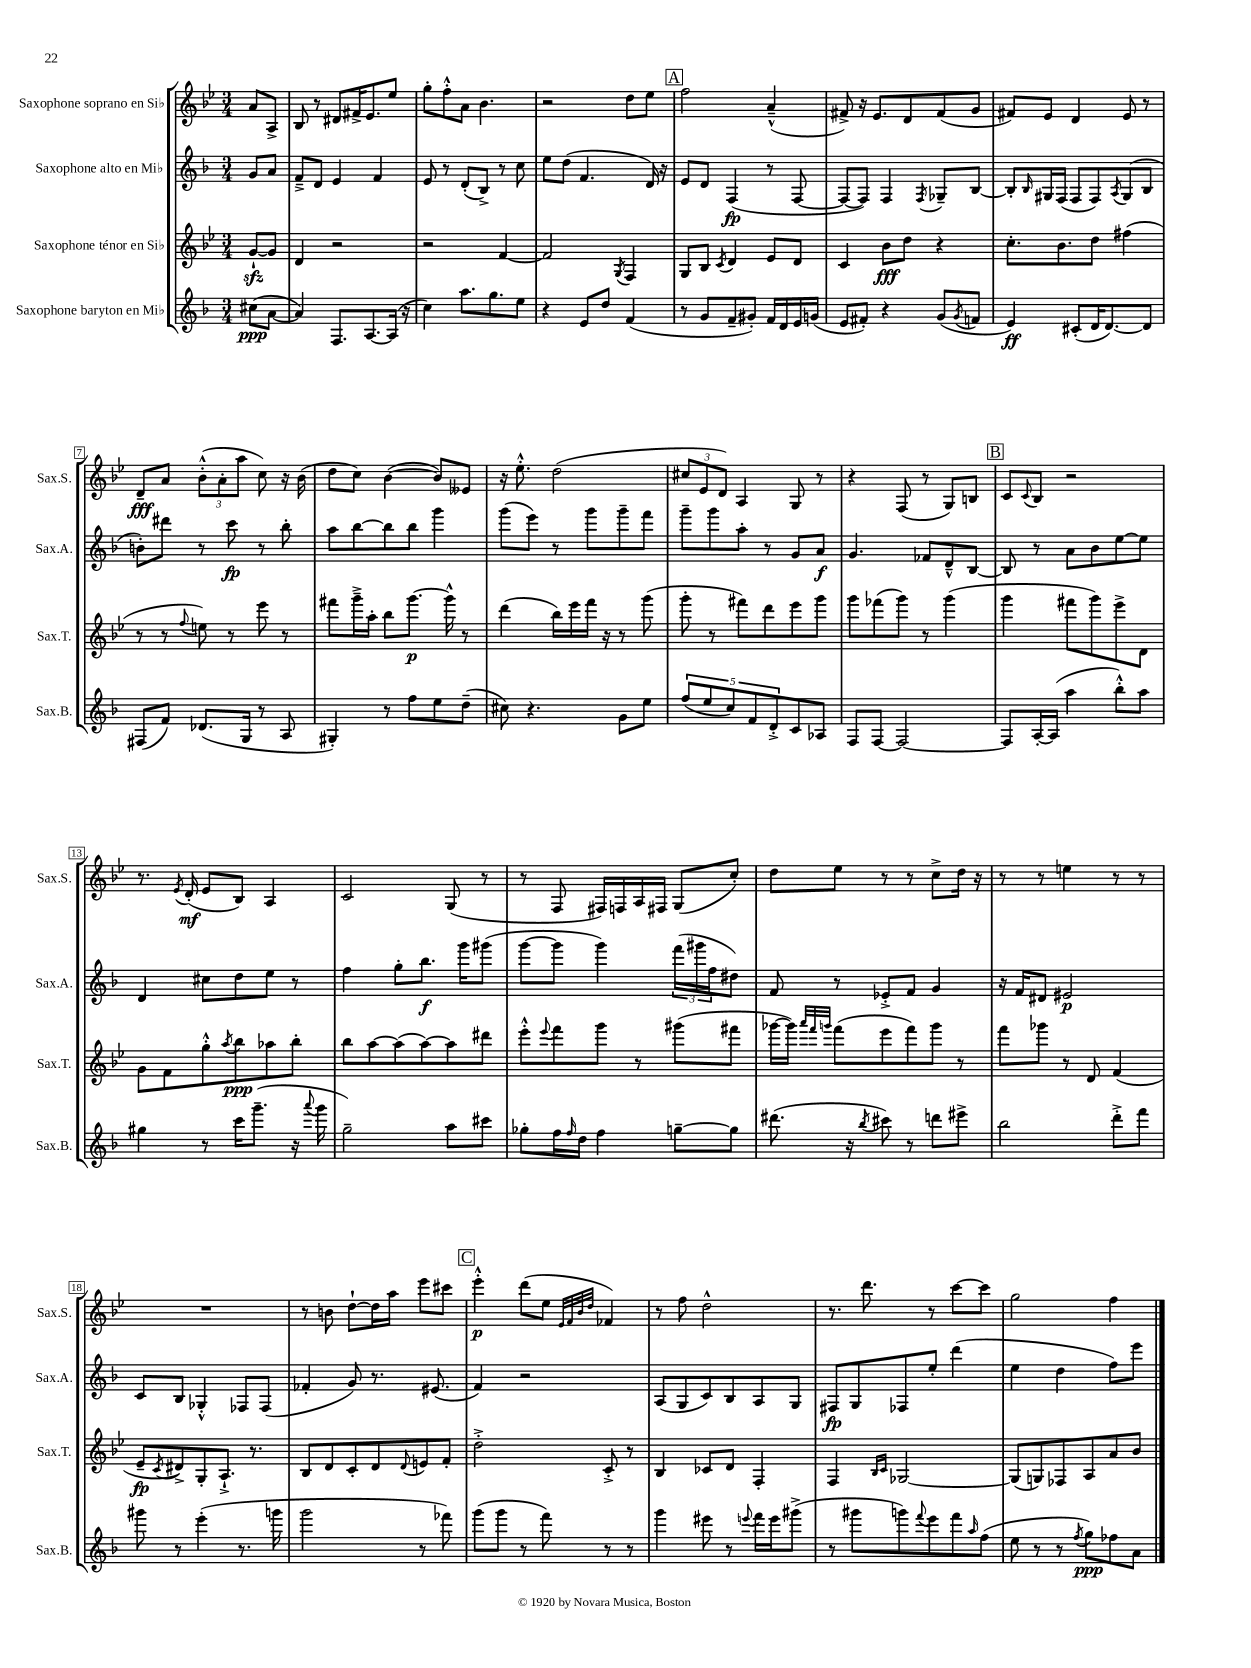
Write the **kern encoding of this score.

**kern	**dynam	**kern	**dynam	**kern	**dynam	**kern	**dynam
*part4	*part4	*part3	*part3	*part2	*part2	*part1	*part1
*staff4	*staff4	*staff3	*staff3	*staff2	*staff2	*staff1	*staff1
*I"Saxophone baryton en Mi♭	*	*I"Saxophone ténor en Si♭	*	*I"Saxophone alto en Mi♭	*	*I"Saxophone soprano en Si♭	*
*I'Sax.B.	*	*I'Sax.T.	*	*I'Sax.A.	*	*I'Sax.S.	*
*clefG2	*	*clefG2	*	*clefG2	*	*clefG2	*
*k[b-]	*	*k[b-e-]	*	*k[b-]	*	*k[b-e-]	*
*M3/4	*	*M3/4	*	*M3/4	*	*M3/4	*
=	=	=	=	=	=	=	=
(8cc#X\L	ppp	[8gzz`/L	.	8g/L	.	8a/L	.
[8a\J	.	8g/J]	.	8a/J	.	8A^/J	.
=1	=1	=1	=1	=1	=1	=1	=1
4a/])	.	4d/	.	8f~^/L	.	8B-/	.
.	.	.	.	8d/J	.	8r	.
8.F/L	.	2r	.	4e/	.	8d#X/L	.
.	.	.	.	.	.	16f#X^/K	.
[8.A/	.	.	.	.	.	8.e-/	.
.	.	.	.	4f/	.	.	.
(16A/Jk]	.	.	.	.	.	8ee-/J	.
16r	.	.	.	.	.	.	.
=2	=2	=2	=2	=2	=2	=2	=2
4cc\)	.	2r	.	8e/	.	8gg'\L	.
.	.	.	.	8r	.	8ff'^^\	.
8.aa\L	.	.	.	(8d'/L	.	8a\J	.
.	.	.	.	8B-^/J)	.	4.b-\	.
8.gg\	.	.	.	.	.	.	.
.	.	[4f/	.	8r	.	.	.
8ee\J	.	.	.	8cc\	.	.	.
=3	=3	=3	=3	=3	=3	=3	=3
4r	.	2f/]	.	8ee\L	.	2r	.
.	.	.	.	(8dd\J	.	.	.
8e/L	.	.	.	4.f/	.	.	.
8dd/J	.	.	.	.	.	.	.
.	.	8qG/	.	.	.	.	.
(4f/	.	4F/	.	.	.	8dd\L	.
.	.	.	.	16d/)	.	8ee-\J	.
.	.	.	.	16r	.	.	.
!!LO:REH:place=s1:t=A
=4	=4	=4	=4	=4	=4	=4	=4
8r	.	8G/L	.	8e/L	.	2ff\	.
8g/L	.	8B-/J	.	8d/J	.	.	.
.	.	8qc/	.	.	.	.	.
8f~/	.	4d/	.	(4F/	fp	.	.
8g#X'/J)	.	.	.	.	.	.	.
16f/LL	.	8e-/L	.	8r	.	(4a~^^/	.
16d/	.	.	.	.	.	.	.
16e/	.	8d/J	.	[8F/	.	.	.
(16gn/JJ	.	.	.	.	.	.	.
=5	=5	=5	=5	=5	=5	=5	=5
8e/L	.	4c/	.	8F/L_	.	8f#X^/)	.
8f#X'/J)	.	.	.	8F/J])	.	16r	.
.	.	.	.	.	.	8.e-/L	.
4r	.	8b-\L	fff	4F/	.	.	.
.	.	8dd\J	.	.	.	8d/	.
.	.	.	.	8qF/	.	.	.
(8g/L	.	4r	.	8G-X~/L	.	(8f#/	.
8qg/	.	.	.	.	.	.	.
8fn/J	.	.	.	[8B-/J	.	8g/J	.
=6	=6	=6	=6	=6	=6	=6	=6
4e/)	ff	8.cc'\L	.	8B-'/L]	.	8f#X/L)	.
.	.	.	.	16qqB-/	.	.	.
.	.	.	.	16G#X/L	.	8e-/J	.
.	.	8.b-\	.	(16F/JJ	.	.	.
(8c#X'/L	.	.	.	8F/L	.	4d/	.
16d/K	.	8dd\J	.	8F/)	.	.	.
[8.d/)	.	.	.	.	.	.	.
.	.	.	.	8qA/	.	.	.
.	.	(4ff#X\	.	(8G#/	.	8e-/	.
8d/J]	.	.	.	8B-/J	.	8r	.
!!LO:LB:g=z
=7	=7	=7	=7	=7	=7	=7	=7
(8F#X/L	.	8r	.	8bn'\L)	.	8d~/L	fff
8f/J)	.	8r	.	8ddd#X\J	.	8a/J	.
.	.	8qqff/	.	.	.	.	.
(8.d-X/L	.	8een\)	.	8r	.	(12b-'^^\L	.
.	.	.	.	.	.	12a'\	.
.	.	8r	.	8ccc\	fp	.	.
.	.	.	.	.	.	12aa\J	.
16G/Jk	.	.	.	.	.	.	.
8r	.	8eee-\	.	8r	.	8cc\)	.
8A/	.	8r	.	8bb-'\	.	16r	.
.	.	.	.	.	.	(16b-\	.
=8	=8	=8	=8	=8	=8	=8	=8
4G#X'/)	.	8fff#X\L	.	8aa\L	.	8dd\L	.
.	.	16ggg~^\L	.	[8bb-\	.	8cc\J)	.
.	.	16aa'\JJ	.	.	.	.	.
8r	.	8bb-\L	.	8bb-\]	.	([4b-\	.
8ff\L	.	[8.ggg\J	p	8bb-\J	.	.	.
8ee\	.	.	.	4ggg\	.	8b-/L])	.
.	.	16ggg^^\]	.	.	.	.	.
(8dd~\J	.	8r	.	.	.	8e--X/J	.
=9	=9	=9	=9	=9	=9	=9	=9
8cc#X\)	.	(4ddd\	.	(8ggg\L	.	16r	.
.	.	.	.	.	.	8.ee-'^^\	.
4.r	.	.	.	8eee\J)	.	.	.
.	.	16bb-\LL)	.	8r	.	(2dd\	.
.	.	16eee-\	.	.	.	.	.
.	.	16fff\JJ	.	8ggg\L	.	.	.
.	.	16r	.	.	.	.	.
8g\L	.	8r	.	8ggg~\	.	.	.
8ee\J	.	(8ggg\	.	8fff\J	.	.	.
=10	=10	=10	=10	=10	=10	=10	=10
(10ff/L	.	8ggg'\	.	8ggg~\L	.	12cc#X/L	.
.	.	.	.	.	.	12e-/	.
10ee/	.	.	.	.	.	.	.
.	.	8r	.	8ggg\	.	.	.
.	.	.	.	.	.	12d/J)	.
10cc/)	.	.	.	.	.	.	.
.	.	8fff#X\L)	.	8aa'\J	.	4A/	.
10f/	.	.	.	.	.	.	.
.	.	8ddd\	.	8r	.	.	.
10d'^/	.	.	.	.	.	.	.
8c/	.	8eee-\	.	8g/L	.	8G/	.
8A-X/J	.	8ggg\J	.	8a/J	f	8r	.
=11	=11	=11	=11	=11	=11	=11	=11
8F/L	.	8ggg\L	.	4.g/	.	4r	.
[8F/J	.	(8fff-X\	.	.	.	.	.
2F/_	.	8ggg\J)	.	.	.	(8F/	.
.	.	8r	.	8f-X/L	.	8r	.
.	.	(4ggg\	.	8d~^^/	.	8G/L)	.
.	.	.	.	[8B-/J	.	8Bn/J	.
!!LO:REH:place=s1:t=B
=12	=12	=12	=12	=12	=12	=12	=12
8F/L]	.	4ggg\	.	8B-/]	.	8c/L	.
.	.	.	.	.	.	8qqc/	.
[16A'/L	.	.	.	8r	.	8B-/J	.
(16A/JJ]	.	.	.	.	.	.	.
4aa\	.	8fff#X\L	.	8a\L	.	2r	.
.	.	8ggg\)	.	8b-\	.	.	.
8bb-'^^\L)	.	8eee-^\	.	[8ee\	.	.	.
8aa\J	.	8d\J	.	8ee\J]	.	.	.
!!LO:LB:g=z
=13	=13	=13	=13	=13	=13	=13	=13
4gg#X\	.	8g\L	.	4d/	.	8.r	.
.	.	8f\	.	.	.	.	.
.	.	.	.	.	.	8qe-/	.
.	.	.	.	.	.	(16d'/	mf
8r	.	8gg'^^\	.	8cc#X\L	.	8e-/L	.
.	.	8qaa/	.	.	.	.	.
16ccc\KL	.	8bb-\	ppp	8dd\	.	8B-/J)	.
(8.ggg~\J	.	.	.	.	.	.	.
.	.	8aa-X\	.	8ee\J	.	4A/	.
16r	.	8bb-'\J	.	8r	.	.	.
8qqaaa/	.	.	.	.	.	.	.
16ggg\	.	.	.	.	.	.	.
=14	=14	=14	=14	=14	=14	=14	=14
2gg~\)	.	8bb-\L	.	4ff\	.	2c/	.
.	.	[8aa\	.	.	.	.	.
.	.	(8aa\]	.	8gg'\L	.	.	.
.	.	[8aa\)	.	8.bb-\J	f	.	.
8aa\L	.	8aa\]	.	.	.	(8G/	.
.	.	.	.	16ggg\KL	.	.	.
8ccc#X\J	.	8ddd#X\J	.	(8ggg#X\J	.	8r	.
=15	=15	=15	=15	=15	=15	=15	=15
8gg-X'\L	.	8eee-'^^\L	.	[8ggg\L	.	8r	.
.	.	8qqeee-/	.	.	.	.	.
16ff\L	.	8fff\	.	8ggg\J]	.	8F/	.
16qqff/	.	.	.	.	.	.	.
16dd\JJ	.	.	.	.	.	.	.
4ff\	.	8ggg\J	.	4ggg\)	.	16F#X/LL)	.
.	.	.	.	.	.	16Fn/	.
.	.	8r	.	.	.	16A/	.
.	.	.	.	.	.	16F#X/JJ	.
[8ggn~\L	.	(8ggg#X\L	.	(24fff\LL	.	(8G/L	.
.	.	.	.	24ggg#X\	.	.	.
.	.	.	.	24ff\J	.	.	.
8gg\J]	.	8fff#X\J	.	8dd#X\J)	.	8cc'/J)	.
=16	=16	=16	=16	=16	=16	=16	=16
(8.ddd#X\	.	[16ggg-X\LL	.	8f/	.	8dd\L	.
.	.	16ggg-\JJ])	.	.	.	.	.
.	.	32qqaaa/LLL	.	.	.	.	.
.	.	32qqfff/	.	.	.	.	.
.	.	32qqgggn/JJJ	.	.	.	.	.
.	.	(8fff\L	.	8r	.	8ee-\J	.
16r	.	.	.	.	.	.	.
8qbb-/	.	.	.	.	.	.	.
8ccc#X\)	.	8eee-\	.	8e-X'^/L	.	8r	.
8r	.	8fff\)	.	8f/J	.	8r	.
8dddn\L	.	8ggg\J	.	4g/	.	8cc^\L	.
8eee#X^\J	.	8r	.	.	.	16dd\Jk	.
.	.	.	.	.	.	16r	.
=17	=17	=17	=17	=17	=17	=17	=17
2bb-\	.	8fff\L	.	16r	.	8r	.
.	.	.	.	16f/KL	.	.	.
.	.	8ggg-X\J	.	8d#X/J	.	8r	.
.	.	8r	.	2e#X/	p	4een\	.
.	.	8d/	.	.	.	.	.
8ddd'^\L	.	(4f/	.	.	.	8r	.
8fff\J	.	.	.	.	.	8r	.
!!LO:LB:g=z
=18	=18	=18	=18	=18	=18	=18	=18
8ggg#X\	.	8e-~/L	fp	8c/L	.	2.r	.
.	.	8qc/	.	.	.	.	.
8r	.	8d#X^/)	.	8B-/J	.	.	.
(4eee'\	.	8G'/	.	4G-X'^^/	.	.	.
.	.	8.A`^/J	.	.	.	.	.
8.r	.	.	.	8F-X/L	.	.	.
.	.	8.r	.	.	.	.	.
.	.	.	.	(8F-/J	.	.	.
16gggn\	.	.	.	.	.	.	.
=19	=19	=19	=19	=19	=19	=19	=19
2ggg\	.	8B-/L	.	4f-X'/	.	8r	.
.	.	8d/	.	.	.	8bn\	.
.	.	8c'/	.	8g/)	.	[8dd`\L	.
.	.	8d/	.	8.r	.	16dd\L]	.
.	.	.	.	.	.	16aa\JJ	.
.	.	8qqd/	.	.	.	.	.
8r	.	8en/	.	.	.	8eee-\L	.
.	.	.	.	(8.e#X/	.	.	.
8fff-X\)	.	8f'/J	.	.	.	8ccc#X\J	.
!!LO:REH:place=s1:t=C
=20	=20	=20	=20	=20	=20	=20	=20
(8ggg\L	.	2dd'^\	.	4f/)	.	4eee-'^^\	p
8ggg\J	.	.	.	.	.	.	.
8r	.	.	.	2r	.	(8ddd\L	.
8fff\)	.	.	.	.	.	8ee-\J	.
.	.	.	.	.	.	32qqe-/LLL	.
.	.	.	.	.	.	32qqf/	.
.	.	.	.	.	.	32qqb-/	.
.	.	.	.	.	.	32qqdd/JJJ	.
8r	.	8c'^/	.	.	.	4f-X/)	.
8r	.	8r	.	.	.	.	.
=21	=21	=21	=21	=21	=21	=21	=21
4ggg\	.	4B-/	.	(8A/L	.	8r	.
.	.	.	.	8G/	.	8ff\	.
8eee#X\	.	8c-X/L	.	8c/)	.	2dd^^\	.
8r	.	8d/J	.	8B-/	.	.	.
8qqeeen/	.	.	.	.	.	.	.
16fff\LL	.	4F'/	.	8A/	.	.	.
16eee\J	.	.	.	.	.	.	.
(8ggg#X^\J	.	.	.	8G/J	.	.	.
=22	=22	=22	=22	=22	=22	=22	=22
8r	.	4F/	.	8F#X/L	fp	8.r	.
8ggg#X\L	.	.	.	8G/	.	.	.
.	.	.	.	.	.	8.ddd\	.
.	.	16qqB-/LL	.	.	.	.	.
.	.	16qqc/JJ	.	.	.	.	.
8gggn\)	.	[2G-X/	.	8F-X/	.	.	.
8qqfff/	.	.	.	.	.	.	.
8eee\	.	.	.	8ee'/J	.	8r	.
8fff\	.	.	.	(4ddd\	.	[8ccc\L	.
16qqaa/	.	.	.	.	.	.	.
(8ff\J	.	.	.	.	.	8ccc\J]	.
=23	=23	=23	=23	=23	=23	=23	=23
8ee\	.	(8G-/L]	.	4ee\	.	2gg\	.
8r	.	8Gn/)	.	.	.	.	.
8r	.	8F-X/	.	4dd\	.	.	.
8qff/	.	.	.	.	.	.	.
8gg\L)	ppp	8A/	.	.	.	.	.
8ff-X\	.	8a/	.	8ff\L)	.	4ff\	.
8a\J	.	8b-/J	.	8eee\J	.	.	.
==	==	==	==	==	==	==	==
*-	*-	*-	*-	*-	*-	*-	*-
